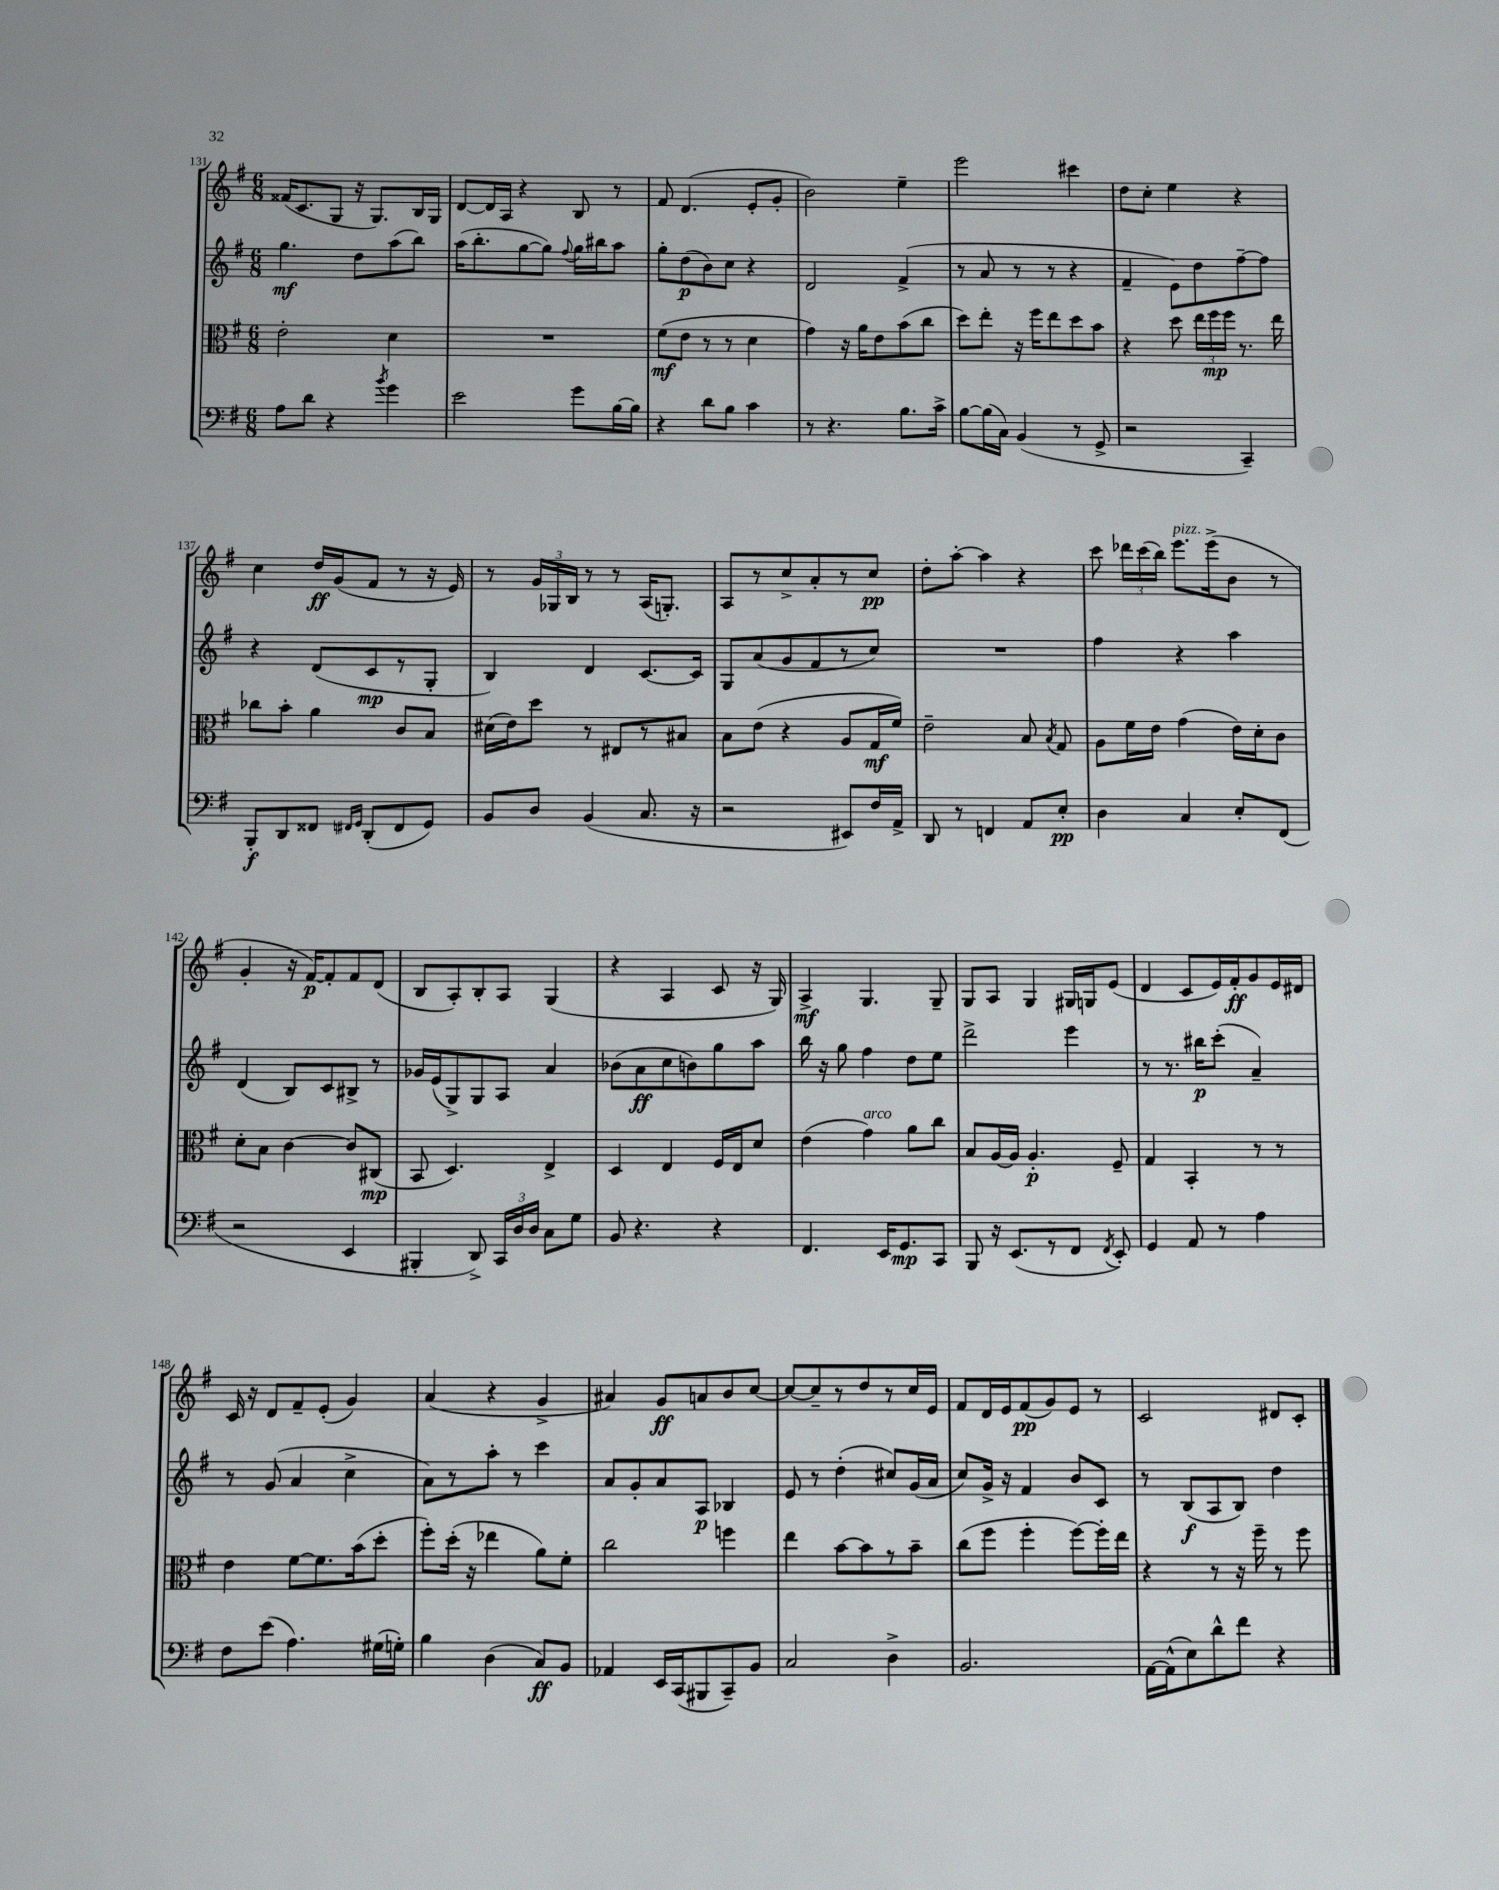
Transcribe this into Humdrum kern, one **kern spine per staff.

**kern	**kern	**kern	**kern
*staff4	*staff3	*staff2	*staff1
*clefF4	*clefC3	*clefG2	*clefG2
*k[f#]	*k[f#]	*k[f#]	*k[f#]
*M6/8	*M6/8	*M6/8	*M6/8
8A	2e'	4.gg	(16f##
.	.	.	8.c
8d	.	.	.
4r	.	.	8G
.	.	8dd	16r
.	.	.	8.G)
8qb	.	.	.
4g	4d	(8aa	.
.	.	8bb)	16B
.	.	.	16G
=	=	=	=
2e	2.r	(16aa	[8d
.	.	8.bb'	.
.	.	.	16d]
.	.	.	16A
.	.	[8gg	4r
.	.	8gg])	.
.	.	8qqff#	.
8g	.	16gg	8B
.	.	16bb#	.
[16B	.	8aa	8r
16B]	.	.	.
=	=	=	=
4r	(8f#	8gg'	8f#
.	8e	(8dd	(4.d
8d	8r	8b)	.
8B	8r	8cc	.
4c	4d	4r	8e'
.	.	.	8g'
=	=	=	=
8r	4g)	2d	2b)
4.r	.	.	.
.	16r	.	.
.	16a	.	.
.	8e	.	.
8.B	(8b	(4f#^	4ee~
.	8cc	.	.
16c^	.	.	.
=	=	=	=
[8B	8dd)	8r	2eee
(16B]	8ee'	8a	.
16C)	.	.	.
(4BB	16r	8r	.
.	16ff#	.	.
.	8ee	8r	.
8r	8dd	4r	4ccc#
8GG^	8b	.	.
=	=	=	=
2r	4r	4f#~	8dd
.	.	.	8cc'
.	8dd	8e)	4ee
.	24ee	8dd	.
.	24ff#	.	.
.	24ff#	.	.
4CC~)	8.r	[8ff#~	4r
.	.	8ff#]	.
.	16ee	.	.
=	=	=	=
8BBB'	8cc-	4r	4cc
8DD	8b'	.	.
8FF##	4a	(8d	16dd
.	.	.	(16g
16qqFF#	.	.	.
16qqGG	.	.	.
(8DD'	.	8c	8f#
8FF#	8c	8r	8r
8GG)	8B	8G'	16r
.	.	.	16e)
=	=	=	=
8BB	(16d#	4B)	8r
.	16e)	.	.
8D	8dd	.	24g
.	.	.	24G-
.	.	.	24B
(4BB	8r	4d	8r
.	8E#	.	8r
8.C	8r	[8.c	(16A
.	.	.	8.G')
.	8B#	.	.
16r	.	16c]	.
=	=	=	=
2r	8B	8G	8A
.	(8e	(8a	8r
.	4r	8g	8cc^
.	.	8f#	8a'
8EE#)	8A	8r	8r
16F#	16G	8cc)	8cc
16AA^	16f#)	.	.
=	=	=	=
8DD	2e~	2.r	8dd'
8r	.	.	[8aa'
4FF	.	.	4aa]
8AA	8B	.	4r
.	8qB	.	.
8E'	8G	.	.
=	=	=	=
4D	8A	4ff#	8ccc
.	16f#	.	24ddd-
.	.	.	(24ccc
.	16e	.	.
.	.	.	24bb)
4C	(4g	4r	8.eee
.	.	.	(16eee^
8E'	16e)	4aa	8b
.	16d'	.	.
(8FF#	8c	.	8r
=	=	=	=
2r	8d'	(4d	4g'
.	8B	.	.
.	[4c	8B)	16r
.	.	.	[16f#)
.	.	8c	8f#']
4EE	8c]	8B#^	8f#
.	(8C#	8r	(8d
=	=	=	=
4BBB#'	8BB	16g-	8B
.	.	(16e	.
.	4.D)	8G^)	8A')
8DD^)	.	8G	8B'
24CC	.	8A	8A
24D	.	.	.
24D	.	.	.
8C	4E^	4a	(4G
8G	.	.	.
=	=	=	=
8BB	4D	(8b-	4r
4.r	.	8a	.
.	4E	8cc	4A
.	.	8b)	.
4r	16F#	8gg	8c
.	16E	.	.
.	8d	8aa	16r
.	.	.	16G)
=	=	=	=
4.FF#	(4e	16bb	4A^
.	.	16r	.
.	.	8gg	.
.	4g)	4ff#	4.G
16EE	.	.	.
8.GG	.	.	.
.	8a	8dd	.
8CC	8cc	8ee	8G~
=	=	=	=
8BBB	8B	2ddd^	8G
16r	[16A	.	8A
(8.EE	16A]	.	.
.	4.A'	.	4G
8r	.	.	.
8FF#	.	4eee	16G#
.	.	.	16G
8qFF#	.	.	.
8EE')	8F#~	.	(8e
=	=	=	=
4GG	4G	8r	4d
.	.	8.r	.
8AA	4BB'	.	8c
.	.	16bb#	.
8r	.	(8ccc'	16e)
.	.	.	16f#'
4A	8r	4a~)	8g
.	8r	.	16e
.	.	.	16d#
=	=	=	=
8F#	4e	8r	16c
.	.	.	16r
(8e	.	(8g	8d
4.A)	[8f#	4a	8f#~
.	8.f#]	.	(8e'
.	.	4cc^	4g)
.	(16b	.	.
(16G#	8dd'	.	.
16G')	.	.	.
=	=	=	=
4B	8ff#')	8a)	(4a
.	(16dd'	8r	.
.	16r	.	.
(4D	4ee-	8aa'	4r
.	.	8r	.
8C)	8a)	4ccc	4g^
8BB	8f#'	.	.
=	=	=	=
4AA-	2cc	8a	4a#)
.	.	8g'	.
16EE	.	8a	8g
(16CC	.	.	.
8BBB#	.	8A	8a
8CC~)	4ff	4B-	8b
8BB	.	.	[8cc
=	=	=	=
2C	4ee	8e	8cc_
.	.	8r	8cc~]
.	[8b	(4dd'	8r
.	8b]	.	8dd
4D^	8r	8cc#)	8r
.	8b~	(16g	16cc
.	.	16a	16e
=	=	=	=
2.BB	(8cc	8cc)	8f#
.	8ff#	16g^	16d
.	.	16r	16e
.	4ff#'	4f#	(8f#
.	.	.	8g)
.	[8ff#)	8b	8e
.	16ff#']	8c	8r
.	16ee	.	.
=	=	=	=
[16AA	4r	8r	2c
(16AA^^]	.	.	.
8E)	.	(8B	.
8d^^	8r	8A	.
8f#	16r	8B)	.
.	16ff#~	.	.
4r	8r	4dd	8d#
.	8ff#	.	8c'
==	==	==	==
*-	*-	*-	*-
